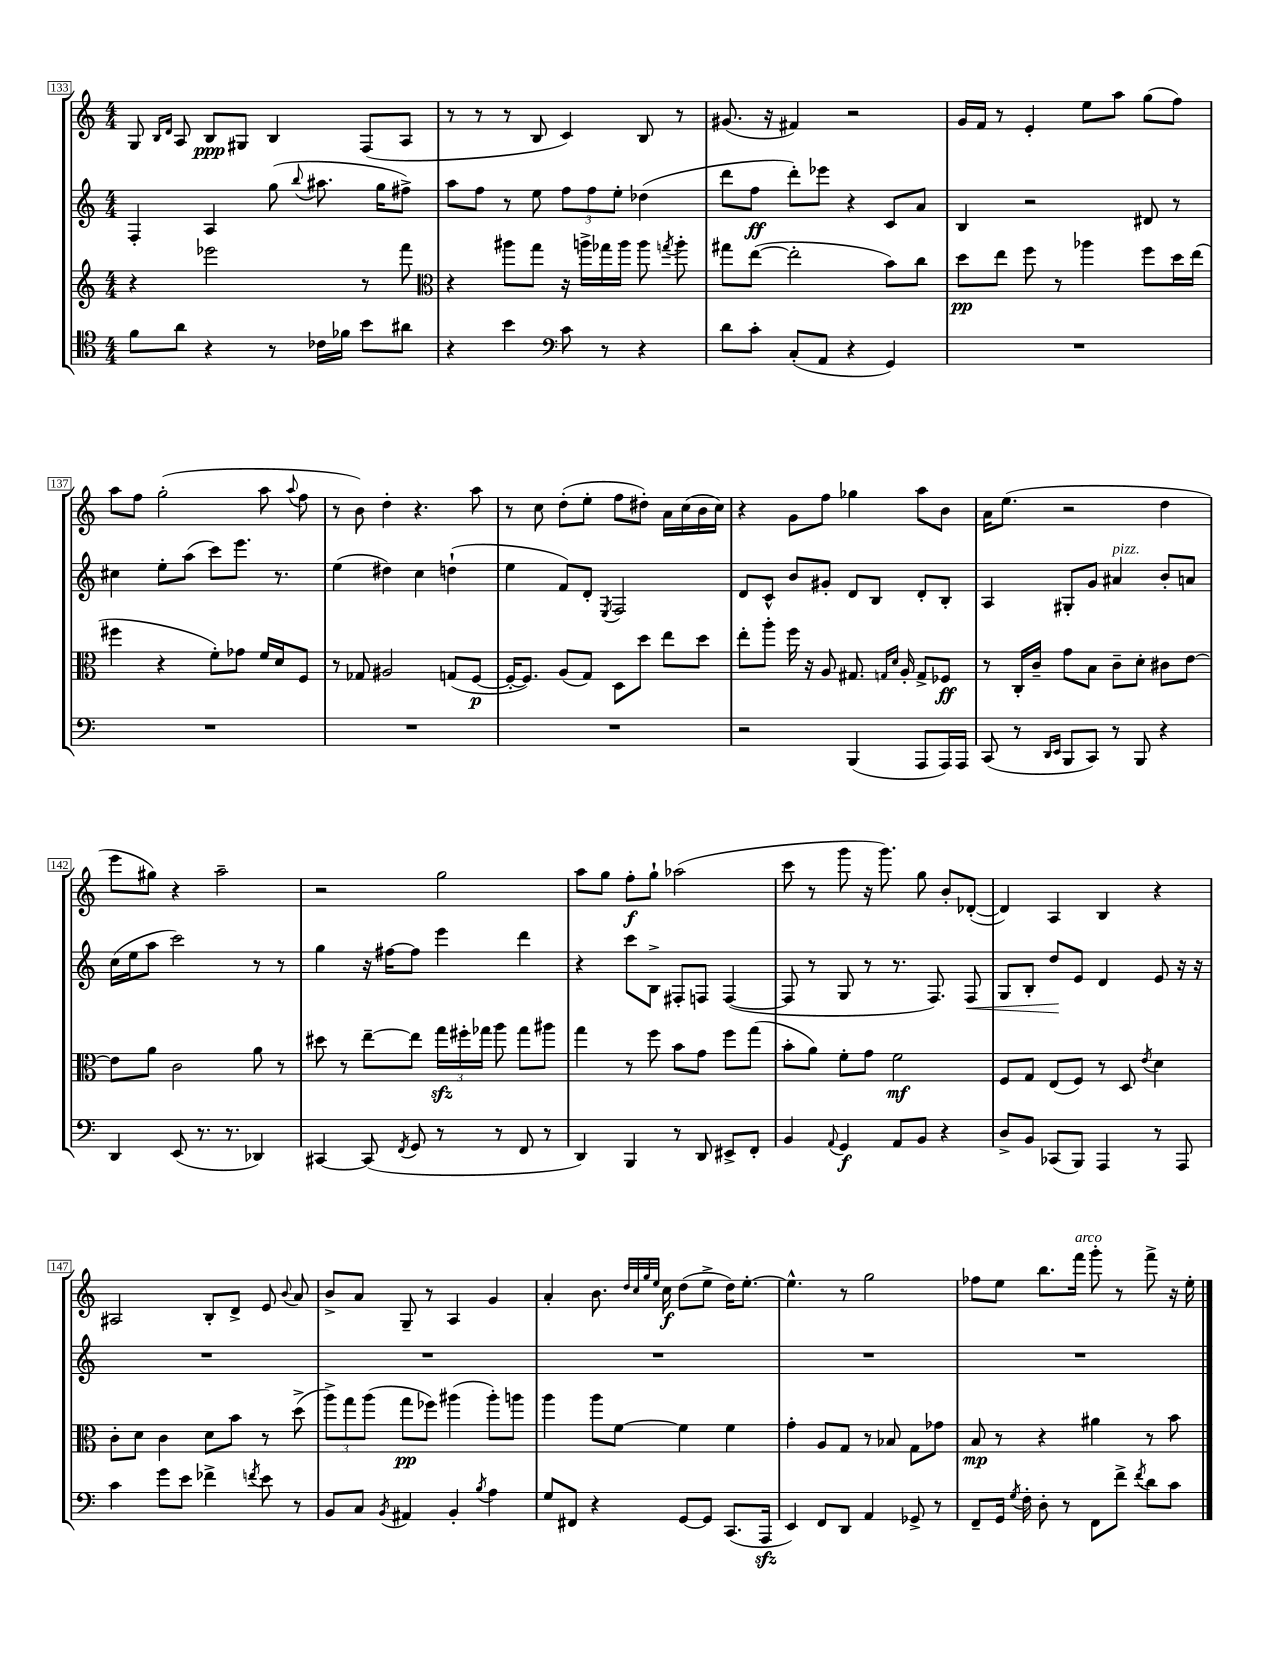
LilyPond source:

<<
\new StaffGroup <<
\new Staff = "s0" {
    \clef treble \key c \major \numericTimeSignature \time 4/4
    \autoBeamOff g8 \grace { b16[ d'16] } a8 b8[\ppp gis8] b4 f8[( a8] |
    r8 r8 r8 b8 c'4) b8 r8 |
    gis'8.( r16 fis'4) r2 |
    g'16[ f'16] r8 e'4-. e''8[ a''8] g''8[( f''8]) |
    a''8[ f''8] g''2-.( a''8 \appoggiatura { a''8 } f''8 |
    r8 b'8) d''4-. r4. a''8 |
    r8 c''8 d''8[-.( e''8]-. f''8[ dis''8]-.) a'16[ c''16( b'16 c''16]) |
    r4 g'8[ f''8] ges''4 a''8[ b'8] |
    a'16[ e''8.]( r2 d''4 |
    e'''8[ gis''8]) r4 a''2-- |
    r2 g''2 |
    a''8[ g''8] f''8[-.\f g''8]-! aes''2( |
    c'''8 r8 g'''8 r16 g'''8.) g''8 b'8[-. des'8]~-.( |
    des'4) a4 b4 r4 |
    ais2 b8[-. d'8]-> e'8 \appoggiatura { b'8 } a'8 |
    b'8[-> a'8] g8-- r8 a4 g'4 |
    a'4-. b'8. \grace { d''32[ c''32 g''32 e''32] } c''16\f d''8[( e''8]-> d''16[) e''8.]~-. |
    e''4.-^ r8 g''2 |
    fes''8[ e''8] b''8.[ f'''16]^\markup { \italic "arco" } g'''8-. r8 f'''8-> r16 e''16-. \bar "|." |
}
\new Staff = "s1" {
    \clef treble \key c \major \numericTimeSignature \time 4/4
    \autoBeamOff f4-. a4 g''8( \appoggiatura { b''8 } ais''8. g''16[ fis''8]->) |
    a''8[ f''8] r8 e''8 \tuplet 3/2 { f''8[ f''8 e''8]-. } des''4( |
    d'''8[ f''8]\ff d'''8[-.) ees'''8] r4 c'8[ a'8] |
    b4 r2 dis'8 r8 |
    cis''4 e''8[-. a''8]( c'''8[) e'''8.] r8. |
    e''4( dis''4) c''4 d''4-!( |
    e''4 f'8[) d'8]-. \acciaccatura { e8 } f2 |
    d'8[ c'8]-^ b'8[ gis'8]-. d'8[ b8] d'8[-. b8]-. |
    a4 gis8[-. g'8] ais'4^\markup { \italic "pizz." } b'8[-. a'8] |
    c''16[( e''16 a''8] c'''2) r8 r8 |
    g''4 r16 fis''16[~ fis''8] e'''4 d'''4 |
    r4 c'''8[ b8]-> fis8[-. f8] f4~( |
    f8 r8 g8 r8 r8. f8.) f8\< |
    g8[ b8]-. d''8[\! e'8] d'4 e'8 r16 r16 |
    R1 |
    R1 |
    R1 |
    R1 |
    R1 \bar "|." |
}
\new Staff = "s2" {
    \clef treble \key c \major \numericTimeSignature \time 4/4
    \autoBeamOff r4 ees'''2 r8 f'''8 |
    \clef alto r4 ais''8[ g''8] r16 a''16[-> ges''16 a''16] a''8 \acciaccatura { g''8 } a''8-. |
    gis''8[ e''8]~( e''2-. b'8[) c''8] |
    d''8[\pp e''8] f''8 r8 aes''4 f''8[ d''16 e''16]( |
    fis''4 r4 f'8[-.) ges'8] f'16[ d'16 f8] |
    r8 ges8 ais2 g8[( f8]~\p |
    f16[~-. f8.]) a8[( g8]) d8[ d''8] e''8[ d''8] |
    e''8[-. a''8]-. f''16 r16 a8 gis8. \grace { g16[ d'16] } a16-. g8[-> fes8]\ff |
    r8 c16[-. c'16]-- g'8[ b8] c'8[-- d'8]-. cis'8[ e'8]~ |
    e'8[ a'8] c'2 a'8 r8 |
    dis''8 r8 e''8[~-- e''8] \tuplet 3/2 { g''16[\sfz fis''16-. ges''16] } a''8 ges''8[ ais''8] |
    g''4 r8 f''8 b'8[ g'8] f''8[ g''8]( |
    b'8[-. a'8]) f'8[-. g'8] f'2\mf |
    f8[ g8] e8[( f8]) r8 d8 \acciaccatura { e'8 } d'4 |
    c'8[-. d'8] c'4 d'8[ b'8] r8 d''8->( |
    \tuplet 3/2 { a''8[->) g''8 a''8]( } g''8[\pp fes''8]) ais''4( ais''8[-.) a''8] |
    a''4 a''8[ f'8]~ f'4 f'4 |
    g'4-. a8[ g8] r8 bes8 g8[ ges'8] |
    b8\mp r8 r4 ais'4 r8 b'8 \bar "|." |
}
\new Staff = "s3" {
    \clef tenor \key c \major \numericTimeSignature \time 4/4
    \autoBeamOff f'8[ a'8] r4 r8 ces'16[ fes'16] b'8[ ais'8] |
    r4 b'4 \clef bass c'8 r8 r4 |
    d'8[ c'8]-. c8[-.( a,8] r4 g,4) |
    R1 |
    R1 |
    R1 |
    R1 |
    r2 b,,4( a,,8[ a,,16) a,,16] |
    c,8( r8 \grace { d,16[ e,16] } b,,8[ c,8]) r8 b,,8 r4 |
    d,4 e,8( r8. r8. des,4) |
    cis,4~ cis,8( \acciaccatura { f,8 } g,8 r8 r8 f,8 r8 |
    d,4) b,,4 r8 d,8 eis,8[-> f,8]-. |
    b,4 \appoggiatura { a,8 } g,4\f a,8[ b,8] r4 |
    d8[-> b,8] ces,8[( b,,8]) a,,4 r8 a,,8 |
    c'4 g'8[ e'8] fes'4-> \acciaccatura { f'8 } e'8 r8 |
    b,8[ c8] \acciaccatura { b,8 } ais,4 b,4-. \acciaccatura { b8 } a4 |
    g8[ fis,8] r4 g,8[~ g,8] c,8.[( a,,16]\sfz |
    e,4) f,8[ d,8] a,4 ges,8-> r8 |
    f,8[-- g,16] \acciaccatura { g8 } f16-. d8-. r8 f,8[ f'8]-> \acciaccatura { f'8 } d'8[ c'8] \bar "|." |
}
>>
>>
\layout { \context { \Score currentBarNumber = #133 \override BarNumber.stencil = #(make-stencil-boxer 0.1 0.3 ly:text-interface::print) } }
